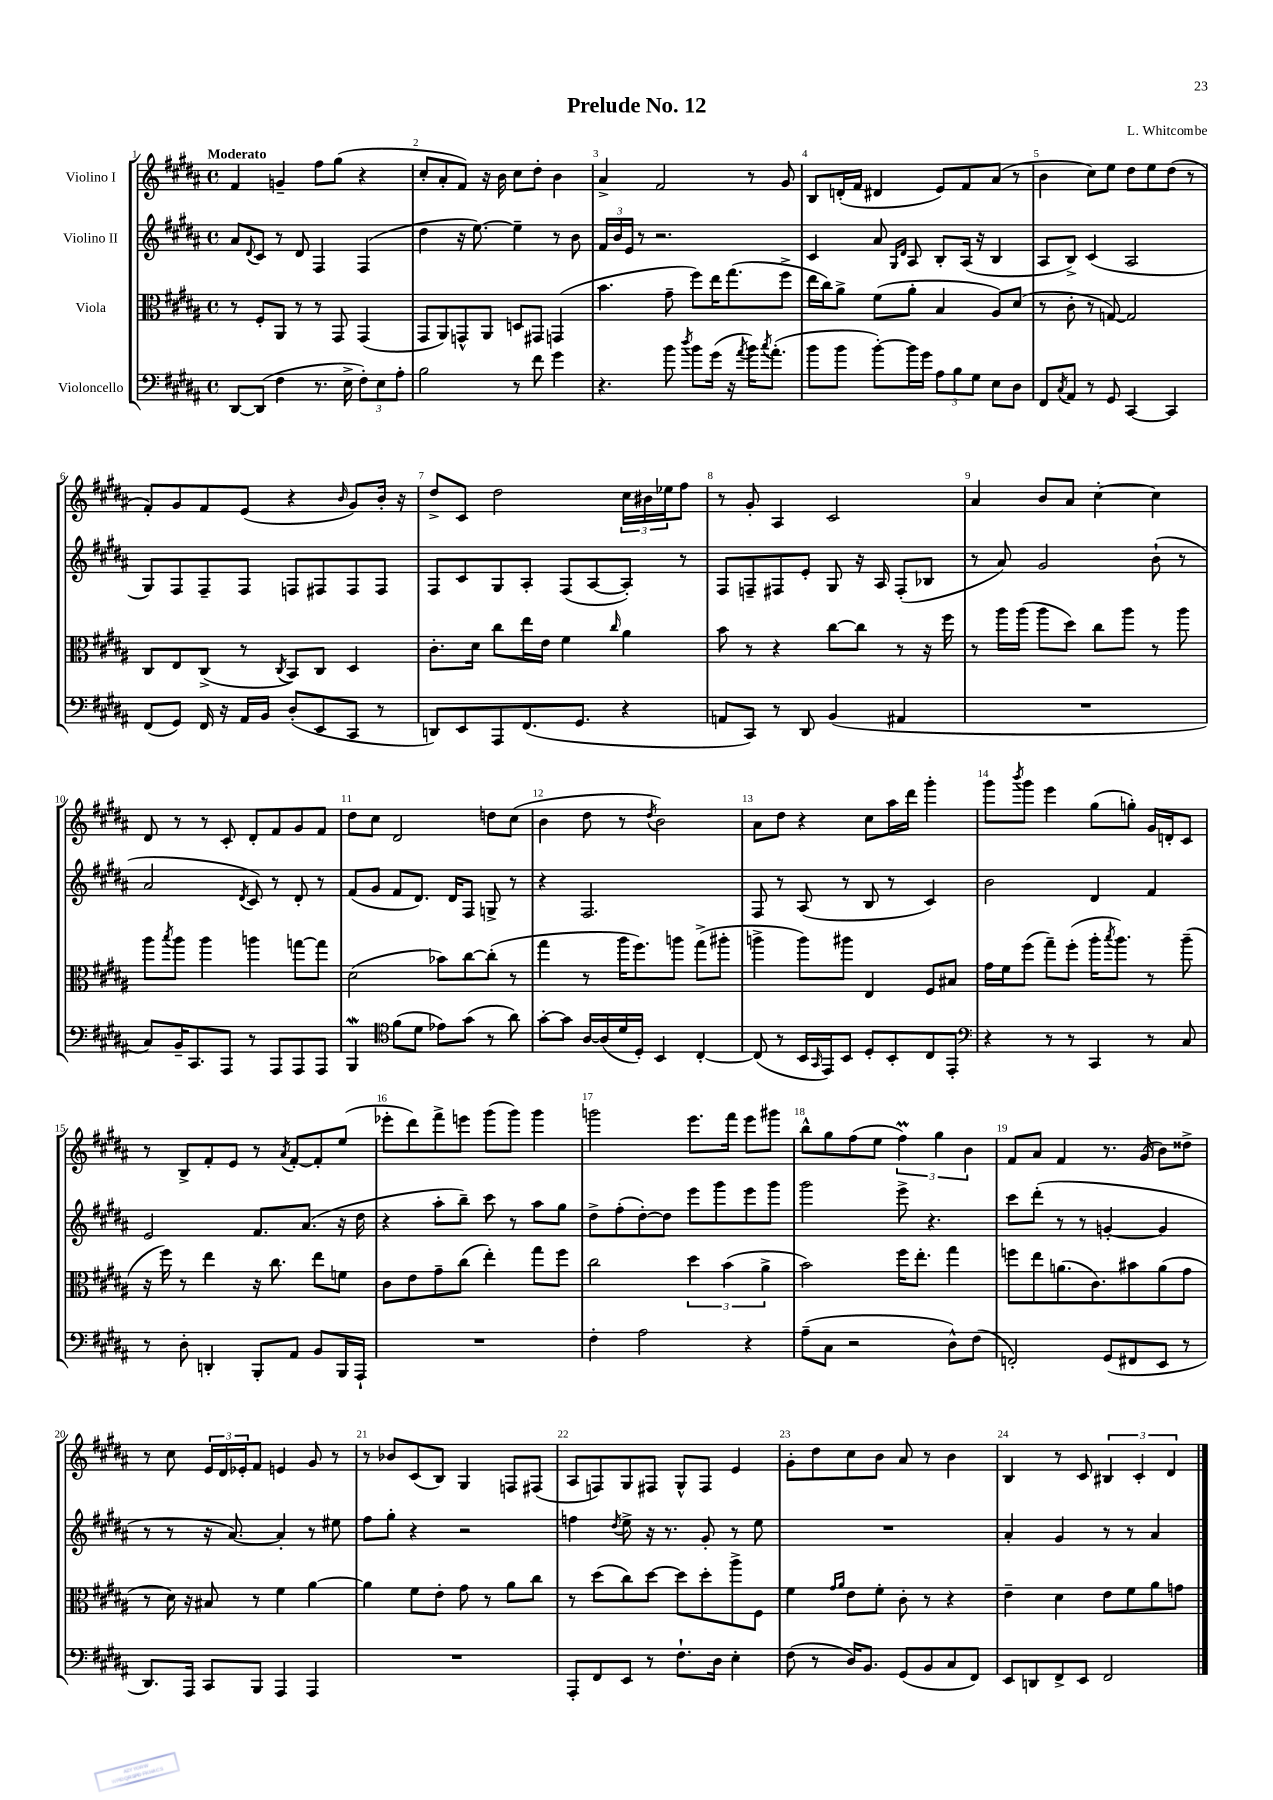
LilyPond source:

\header { title = "Prelude No. 12" composer = "L. Whitcombe" }
<<
\new StaffGroup <<
\new Staff = "s0" \with { instrumentName = "Violino I" } {
    \clef treble \key b \major \defaultTimeSignature \time 4/4 \tempo "Moderato"
    fis'4 g'4-- fis''8 gis''8( r4 |
    cis''8-. ais'8-. fis'8) r16 b'16 cis''8 dis''8-. b'4 |
    ais'4-> fis'2 r8 gis'8 |
    b8 d'16-.( fis'16 dis'4 e'8) fis'8 ais'8( r8 |
    b'4 cis''8) e''8 dis''8 e''8 dis''8( r8 |
    fis'8-.) gis'8 fis'8 e'8( r4 \grace { b'16 } gis'8) b'16-. r16 |
    dis''8-> cis'8 dis''2 \tuplet 3/2 { cis''16 bis'16 ees''16 } fis''8 |
    r8 gis'8-. ais4 cis'2 |
    ais'4 b'8 ais'8 cis''4~-. cis''4 |
    dis'8 r8 r8 cis'8-. dis'8-. fis'8 gis'8 fis'8 |
    dis''8 cis''8 dis'2 d''8 cis''8( |
    b'4 dis''8 r8 \acciaccatura { dis''8 } b'2) |
    ais'8 dis''8 r4 cis''8 ais''16 dis'''16 gis'''4-. |
    gis'''8 \acciaccatura { b'''8 } gis'''8 e'''4 gis''8( g''8-.) gis'16 d'16-. cis'8 |
    r8 b8-> fis'8-. e'8 r8 \acciaccatura { ais'8 } fis'8~-. fis'8-. e''8( |
    ees'''8-. dis'''8) fis'''8-> e'''8 gis'''8( gis'''8) gis'''4 |
    g'''2 e'''8. fis'''16 e'''8 gis'''8 |
    b''8-^ gis''8 fis''8( e''8 \tuplet 3/2 { fis''4\prall) gis''4 b'4 } |
    fis'8 ais'8 fis'4 r8. gis'16( b'8) disis''8-> |
    r8 cis''8 \tuplet 3/2 { e'16 dis'16 ees'16-. } fis'8 e'4 gis'8 r8 |
    r8 bes'8 cis'8( b8) gis4 f8 fis8( |
    ais8 f8) gis8 fis8 gis8-^ fis8 e'4 |
    gis'8-. dis''8 cis''8 b'8 ais'8 r8 b'4 |
    b4 r8 cis'8 \tuplet 3/2 { bis4 cis'4-. dis'4 } \bar "|." |
}
\new Staff = "s1" \with { instrumentName = "Violino II" } {
    \clef treble \key b \major \defaultTimeSignature \time 4/4
    ais'8 \appoggiatura { dis'8 } cis'8 r8 dis'8 fis4 fis4( |
    dis''4 r16 e''8.~) e''4-- r8 b'8 |
    \tuplet 3/2 { fis'16 b'16 e'16 } r8 r2. |
    cis'4 ais'8 \grace { gis16 dis'16 } ais8 b8-. ais16( r16 b4 |
    ais8 b8->) cis'4( ais2 |
    gis8) fis8 fis8-- fis8 f8 fis8 fis8 fis8 |
    fis8 cis'8 gis8 ais8-. fis8( ais8~ ais8-.) r8 |
    fis8 f8-- fis8 e'8-. gis8 r16 ais16 fis8-.( bes8 |
    r8 ais'8) gis'2 b'8-!( r8 |
    ais'2 \acciaccatura { dis'8 } cis'8) r8 dis'8-. r8 |
    fis'8( gis'8 fis'8 dis'8.) dis'16 fis8 g8-> r8 |
    r4 fis2. |
    fis8 r8 ais8( r8 b8 r8 cis'4) |
    b'2 dis'4 fis'4 |
    e'2 fis'8. ais'8.( r16 dis''16 |
    r4 ais''8-. b''8--) cis'''8 r8 ais''8 gis''8 |
    dis''8-> fis''8-.( dis''8~-.) dis''8 e'''8 gis'''8 e'''8 gis'''8 |
    gis'''2 e'''8-> r4. |
    cis'''8 dis'''8-.( r8 r8 g'4~-. g'4 |
    r8 r8 r16 ais'8.~) ais'4-. r8 eis''8 |
    fis''8 gis''8-. r4 r2 |
    f''4 \acciaccatura { dis''8 } e''8-> r16 r8. gis'8-. r8 e''8 |
    R1 |
    ais'4-. gis'4 r8 r8 ais'4 \bar "|." |
}
\new Staff = "s2" \with { instrumentName = "Viola" } {
    \clef alto \key b \major \defaultTimeSignature \time 4/4
    r8 fis8-. ais,8 r8 r8 gis,8 gis,4( |
    gis,8 ais,8) g,8-^ ais,8 d8 gis,8 g,4( |
    b'4. gis'8-- fis''8) e''16 gis''8.( fis''8-> |
    e''16 cis''16) ais'8-> fis'8( ais'8-. b4 ais8) dis'8( |
    r8 cis'8-. r8 g8~) g2 |
    cis8 e8 cis8->( r8 \acciaccatura { cis8 } b,8) cis8 dis4 |
    cis'8.-. dis'16 cis''8 e''16 e'16 fis'4 \grace { cis''16 } ais'4 |
    b'8 r8 r4 cis''8~ cis''8 r8 r16 fis''16 |
    r8 ais''16 ais''16( ais''8 dis''8) cis''8 ais''8 r8 ais''8 |
    ais''8 \acciaccatura { b''8 } ais''8 ais''4 a''4 g''8~ g''8 |
    dis'2( bes'8) cis''8~ cis''8-.( r8 |
    gis''4 r8 ais''16 fis''8.) a''8 gis''8->( ais''8-. |
    a''4-> a''8) ais''8 e4 fis8 bis8 |
    gis'16 fis'16 fis''8( gis''8--) fis''8-.( ais''16-. \acciaccatura { b''8 } ais''8.) r8 ais''8--( |
    r16 fis''16) r8 e''4 r16 cis''8. e''8 f'8 |
    cis'8 e'8 gis'8-- cis''8( e''4-.) gis''8 fis''8 |
    cis''2 \tuplet 3/2 { dis''4 b'4( ais'4-> } |
    b'2) fis''16 e''8.-. gis''4 |
    f''8 e''8 a'8.( cis'8.) bis'8 a'8( gis'8 |
    r8 dis'16) r16 bis8 r8 fis'4 ais'4~ |
    ais'4 fis'8 e'8-. gis'8 r8 ais'8 cis''8 |
    r8 dis''8( cis''8) dis''8~ dis''8 dis''8-. ais''8-> fis8 |
    fis'4 \grace { gis'16 ais'16 } e'8 fis'8-. cis'8-. r8 r4 |
    e'4-- dis'4 e'8 fis'8 ais'8 g'8 \bar "|." |
}
\new Staff = "s3" \with { instrumentName = "Violoncello" } {
    \clef bass \key b \major \defaultTimeSignature \time 4/4
    dis,8~ dis,8( fis4 r8. e16-> \tuplet 3/2 { fis8-.) e8 ais8-. } |
    b2 r8 fis'8 gis'4 |
    r4. b'8 \acciaccatura { dis''8 } b'8 gis'16( r16 \acciaccatura { ais'8 } b'16) \acciaccatura { cis''8 } ais'8.-.( |
    b'8 b'8 b'8~-.) b'16 gis'16 \tuplet 3/2 { ais8 b8 gis8 } e8 dis8 |
    fis,8 \acciaccatura { cis8 } ais,8 r8 gis,8 cis,4~ cis,4 |
    fis,8( gis,8) fis,16 r16 ais,16 b,16 dis8-.( e,8 cis,8 r8 |
    d,8) e,8 ais,,8 fis,8.( gis,8. r4 |
    a,8 cis,8) r8 dis,8 b,4( ais,4 |
    R1 |
    cis8) b,16-- cis,8. ais,,8 r8 ais,,8 ais,,8 ais,,8 |
    b,,4\mordent \clef tenor fis'8( dis'8 ees'8) gis'8( r8 ais'8) |
    gis'8~-. gis'8 ais16~ ais16( dis'16 dis16-.) b,4 cis4~-. |
    cis8( r8 b,16 \grace { gis,16 } e,16) b,8 dis8-. b,8-. cis8 e,8-. |
    \clef bass r4 r8 r8 cis,4 r8 cis8 |
    r8 dis8-. d,4-. b,,8-. ais,8 b,8 b,,16 ais,,16-! |
    R1 |
    fis4-. ais2 r4 |
    ais8--( cis8 r2 dis8-^) fis8( |
    f,2-.) gis,8( fis,8 e,8 r8 |
    dis,8.) ais,,16 cis,8 b,,8 ais,,4 ais,,4 |
    R1 |
    ais,,8-. fis,8 e,8 r8 fis8.-! dis16 e4-. |
    fis8( r8 dis16) b,8. gis,8( b,8 cis8 fis,8) |
    e,8 d,8 fis,8-> e,8 fis,2 \bar "|." |
}
>>
>>
\layout { \context { \Score \override BarNumber.break-visibility = ##(#f #t #t) barNumberVisibility = #all-bar-numbers-visible } }
